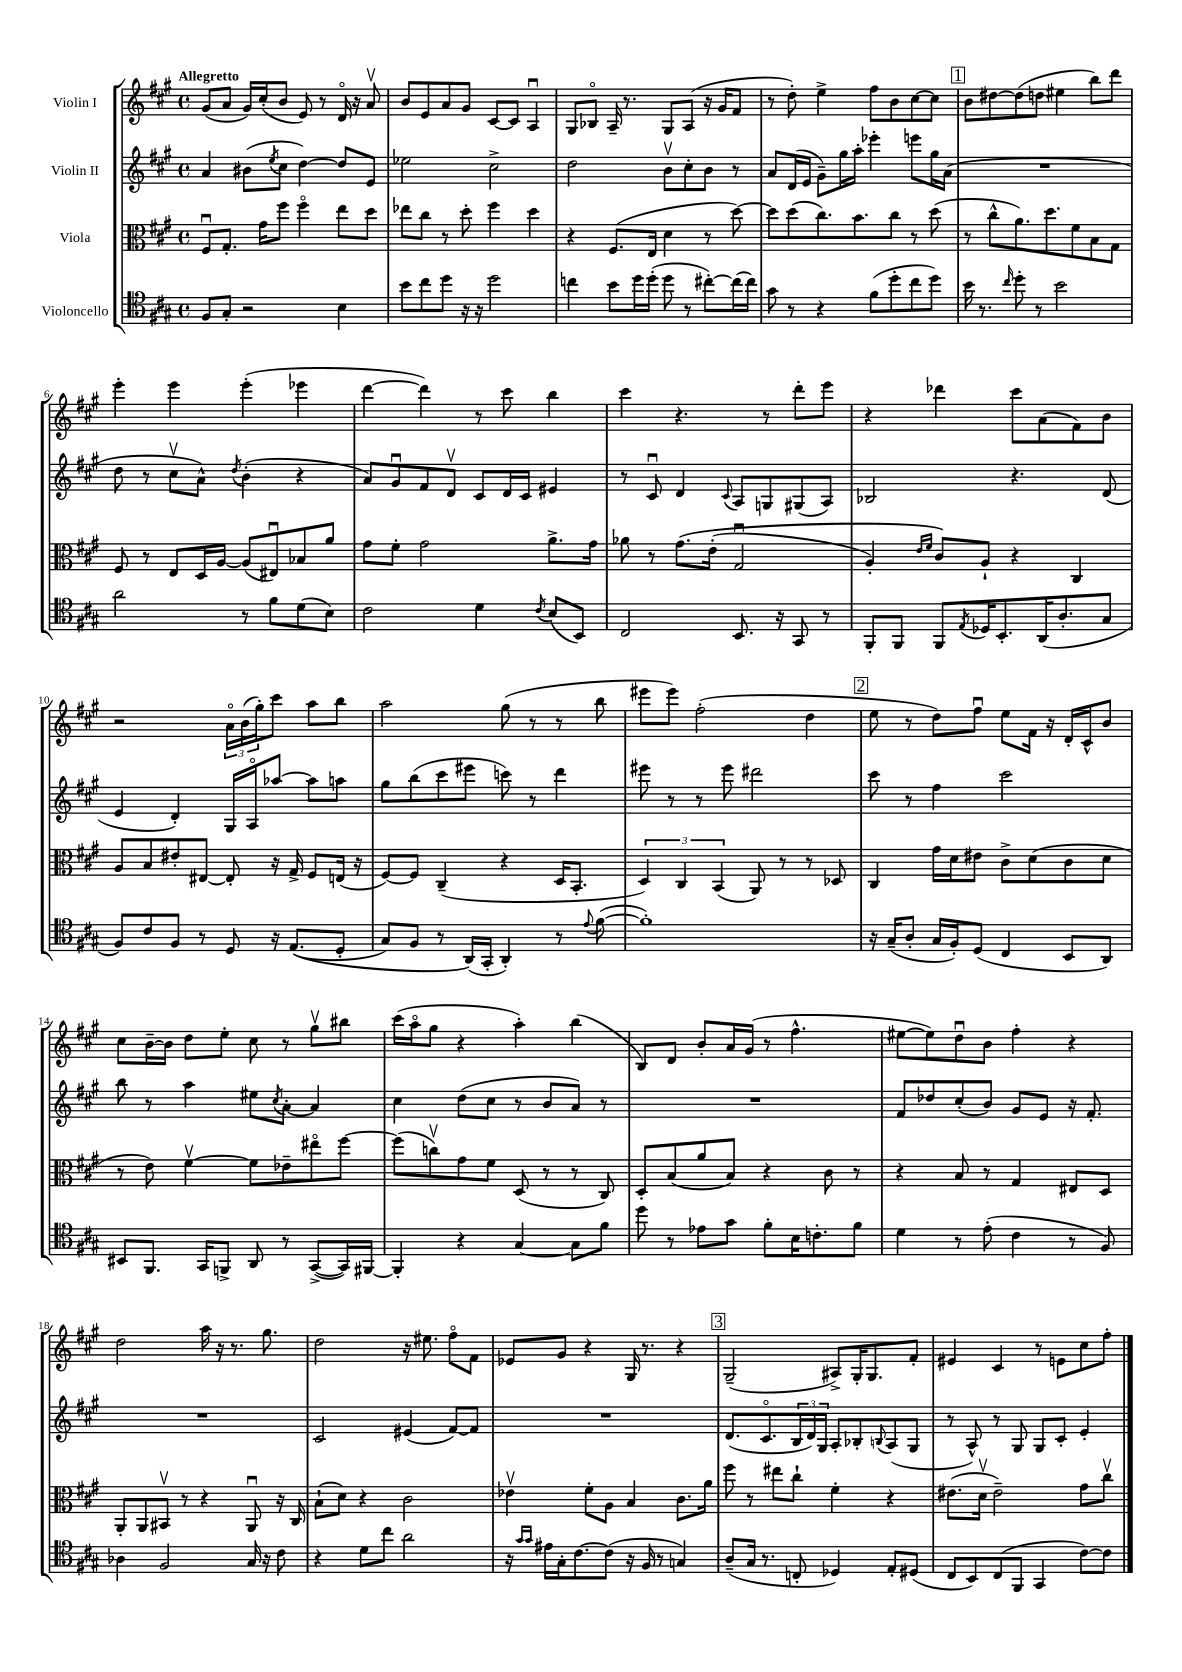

**kern	**kern	**kern	**kern
*staff4	*staff3	*staff2	*staff1
*clefC4	*clefC3	*clefG2	*clefG2
*k[f#c#g#]	*k[f#c#g#]	*k[f#c#g#]	*k[f#c#g#]
*M4/4	*M4/4	*M4/4	*M4/4
*met(c)	*met(c)	*met(c)	*met(c)
8F#	8F#u	4a	(8g#
8G#'	8.G#'	.	8a
2r	.	(8b#	16g#)
.	16g#	.	(16cc#'
.	.	8qee	.
.	8ff#	8cc#	8b
.	4ff#o	[4dd)	8e)
.	.	.	8r
4B	8ee	8dd]	16do
.	.	.	16r
.	8dd	8e	8av
=	=	=	=
8b	8ee-	2ee-	8b
8cc#	8cc#	.	8e
8dd	8r	.	8a
16r	8dd'	.	8g#
16r	.	.	.
2dd	4ff#	2cc#^	[8c#
.	.	.	8c#]
.	4dd	.	4Au
=	=	=	=
4cc	4r	2dd	8G#
.	.	.	8B-o
8b	(8.F#	.	16A~
.	.	.	8.r
16dd	.	.	.
(16dd'	16E	.	.
8dd	4d	8bv	8G#
8r	.	8cc#'	(8A
[8cc#')	8r	8b	16r
.	.	.	16g#
(16cc#]	[8dd)	8r	8f#
16cc#)	.	.	.
=	=	=	=
8g#	8dd]	8a	8r
8r	(8dd	(16d	8dd')
.	.	16e	.
4r	8.cc#)	8g#~)	4ee^
.	.	16gg#	.
.	8.b	16aa'	.
(8f#	.	4eee-'	8ff#
8dd'	8cc#	.	8b
8cc#	8r	8eee	[8cc#
8dd)	(8dd	16gg#	8cc#]
.	.	(16a	.
=	=	=	=
16b	8r	1r	8b
8.r	.	.	.
.	8cc#^^	.	[8dd#
16qqcc#	.	.	.
8dd'	8.a)	.	(8dd#]
8r	.	.	8dd
.	8.dd	.	.
2b	.	.	4ee#
.	8f#	.	.
.	8B	.	8bb)
.	8G#	.	8ddd
=	=	=	=
2a	8F#	8dd	4eee'
.	8r	8r	.
.	8E	8cc#v	4eee
.	16D	8a^^)	.
.	[16A	.	.
.	.	8qdd	.
8r	(8A]	(4b'	(4eee'
8f#	8E#u)	.	.
(8d	8B-	4r	4eee-
8B)	8a	.	.
=	=	=	=
2c#	8g#	8a)	[4ddd
.	8f#'	8g#u	.
.	2g#	8f#	4ddd])
.	.	8dv	.
4d	.	8c#	8r
.	.	16d	8ccc#
.	.	16c#	.
8qc#	.	.	.
(8B	8.a^	4e#	4bb
8BB)	.	.	.
.	16g#	.	.
=	=	=	=
2C#	8a-	8r	4ccc#
.	8r	8c#u	.
.	&(8.g#	4d	4.r
.	(16e'	.	.
.	.	8qqc#	.
8.BB	2G#u	8A	.
.	.	8G	8r
16r	.	.	.
8GG#	.	(8G#	8ddd'
8r	.	8A)	8eee
=	=	=	=
8FF#'	4A')	2B-	4r
8FF#	.	.	.
.	16qqe	.	.
.	16qqf#	.	.
8FF#	8c#&)	.	4ddd-
8qE	.	.	.
16D-	8A`	.	.
8.BB'	.	.	.
.	4r	4.r	8ccc#
(16AA	.	.	(8a
8.A'	.	.	.
.	4C#	.	8f#)
8G#	.	(8d	8b
=	=	=	=
8F#)	8A	4e	2r
8c#	8B	.	.
8F#	8e#'	4d')	.
8r	[8E#	.	.
8D	8E#']	16G#	24ao
.	.	.	(24b
.	.	16Ao	.
.	.	.	24gg#')
16r	16r	[8aa-	8ccc#
&((8.E	16G#^	.	.
.	8F#	8aa-]	8aa
8D'	(16E	8aa	8bb
.	16r	.	.
=	=	=	=
8G#)	[8F#)	8gg#	2aa
8F#	8F#]	(8bb	.
8r	(4C#~	8ccc#	.
(16AA&)	.	8eee#	.
16GG#'	.	.	.
4AA')	4r	8ccc)	(8gg#
.	.	8r	8r
8r	16D	4ddd	8r
.	8.BB'	.	.
8qqe	.	.	.
([8f#	.	.	8bb
=	=	=	=
1f#'])	6D)	8eee#	8eee#
.	.	8r	8eee#)
.	6C#	.	.
.	.	8r	(2ff#'
.	(6BB	.	.
.	.	8eee#	.
.	8AA)	2ddd#	.
.	8r	.	.
.	8r	.	4dd
.	8D-	.	.
=	=	=	=
16r	4C#	8ccc#	8ee
(16G#~	.	.	.
8A'	.	8r	8r
16G#	16g#	4ff#	8dd)
16F#')	16d	.	.
(8D	8e#	.	8ff#u
4C#	8c#^	2ccc#	8ee
.	(8d	.	16f#
.	.	.	16r
8BB	8c#	.	16d'
.	.	.	16c#^^
8AA)	8d	.	8b
=	=	=	=
8BB#	8r	8bb	8cc#
8.FF#	8e)	8r	[16b~
.	.	.	16b]
.	[4f#v	4aa	8dd
16GG#	.	.	.
8FF^	.	.	8ee'
8AA	8f#]	8ee#	8cc#
.	.	8qcc#	.
8r	8e-~	[8a'	8r
([8GG#^	8ee#o	4a]	8gg#v
16GG#])	[8ff#	.	8bb#
[16FF#	.	.	.
=	=	=	=
4FF#']	(8ff#]	4cc#	(16ccc#
.	.	.	16aao
.	8ccv)	.	8gg#
4r	8g#	(8dd	4r
.	8f#	8cc#	.
[4G#	(8D	8r	4aa')
.	8r	8b	.
8G#]	8r	8a)	(4bb
8f#	8C#)	8r	.
=	=	=	=
8dd	8D'	1r	8B)
8r	(8B	.	8d
8e-	8a	.	8b'
8g#	8B)	.	16a
.	.	.	(16g#
8f#'	4r	.	8r
16B	.	.	4.ff#^^
8.c'	.	.	.
.	8c#	.	.
8f#	8r	.	.
=	=	=	=
4d	4r	8f#	[8ee#
.	.	8dd-	8ee#])
8r	8B	(8cc#'	8ddu
(8e'	8r	8b)	8b
4c#	4G#	8g#	4ff#'
.	.	8e	.
8r	8E#	16r	4r
.	.	8.f#'	.
8F#)	8D	.	.
=	=	=	=
4A-	8AA'	1r	2dd
.	8AA	.	.
2F#	8BB#v	.	.
.	8r	.	.
.	4r	.	16aa
.	.	.	16r
.	.	.	8.r
16G#	8AAu	.	.
16r	.	.	8.gg#
8c#	16r	.	.
.	16C#	.	.
=	=	=	=
4r	(8B`	2c#	2dd
.	8d)	.	.
8d	4r	.	.
8cc#	.	.	.
2a	2c#	(4e#	16r
.	.	.	8.ee#
.	.	[8f#)	8ff#o
.	.	8f#]	8f#
=	=	=	=
16r	4e-v	1r	8e-
16qqg#	.	.	.
16qqg#	.	.	.
16e#	.	.	.
16G#'	.	.	8g#
[8.c#	.	.	.
.	8f#'	.	4r
(8c#]	8A	.	.
16r	4B	.	16G#
16F#	.	.	8.r
8r	.	.	.
4G)	8.c#	.	4r
.	16a	.	.
=	=	=	=
(8A~	8ff#	(8.d	(2G#~
16G#	8r	.	.
8.r	.	8.c#o	.
.	8ee#	.	.
8C'	8cc#`	24B	.
.	.	24d)	.
.	.	24G#	.
4D-)	4f#'	8A'	8A#^)
.	.	8B-'	16G#'
.	.	.	8.G#
.	.	8qqB	.
8E'	4r	(8A	.
(8D#	.	8G#	8f#'
=	=	=	=
8C#	(8.e#	8r	4e#
8BB)	.	8A^^)	.
.	16dv	.	.
(8C#	2e#~)	8r	4c#
8FF#	.	8G#	.
4GG#	.	8G#	8r
.	.	8c#'	8e
[8c#)	8g#	4e'	8cc#
8c#]	8cc#v	.	8ff#'
==	==	==	==
*-	*-	*-	*-
